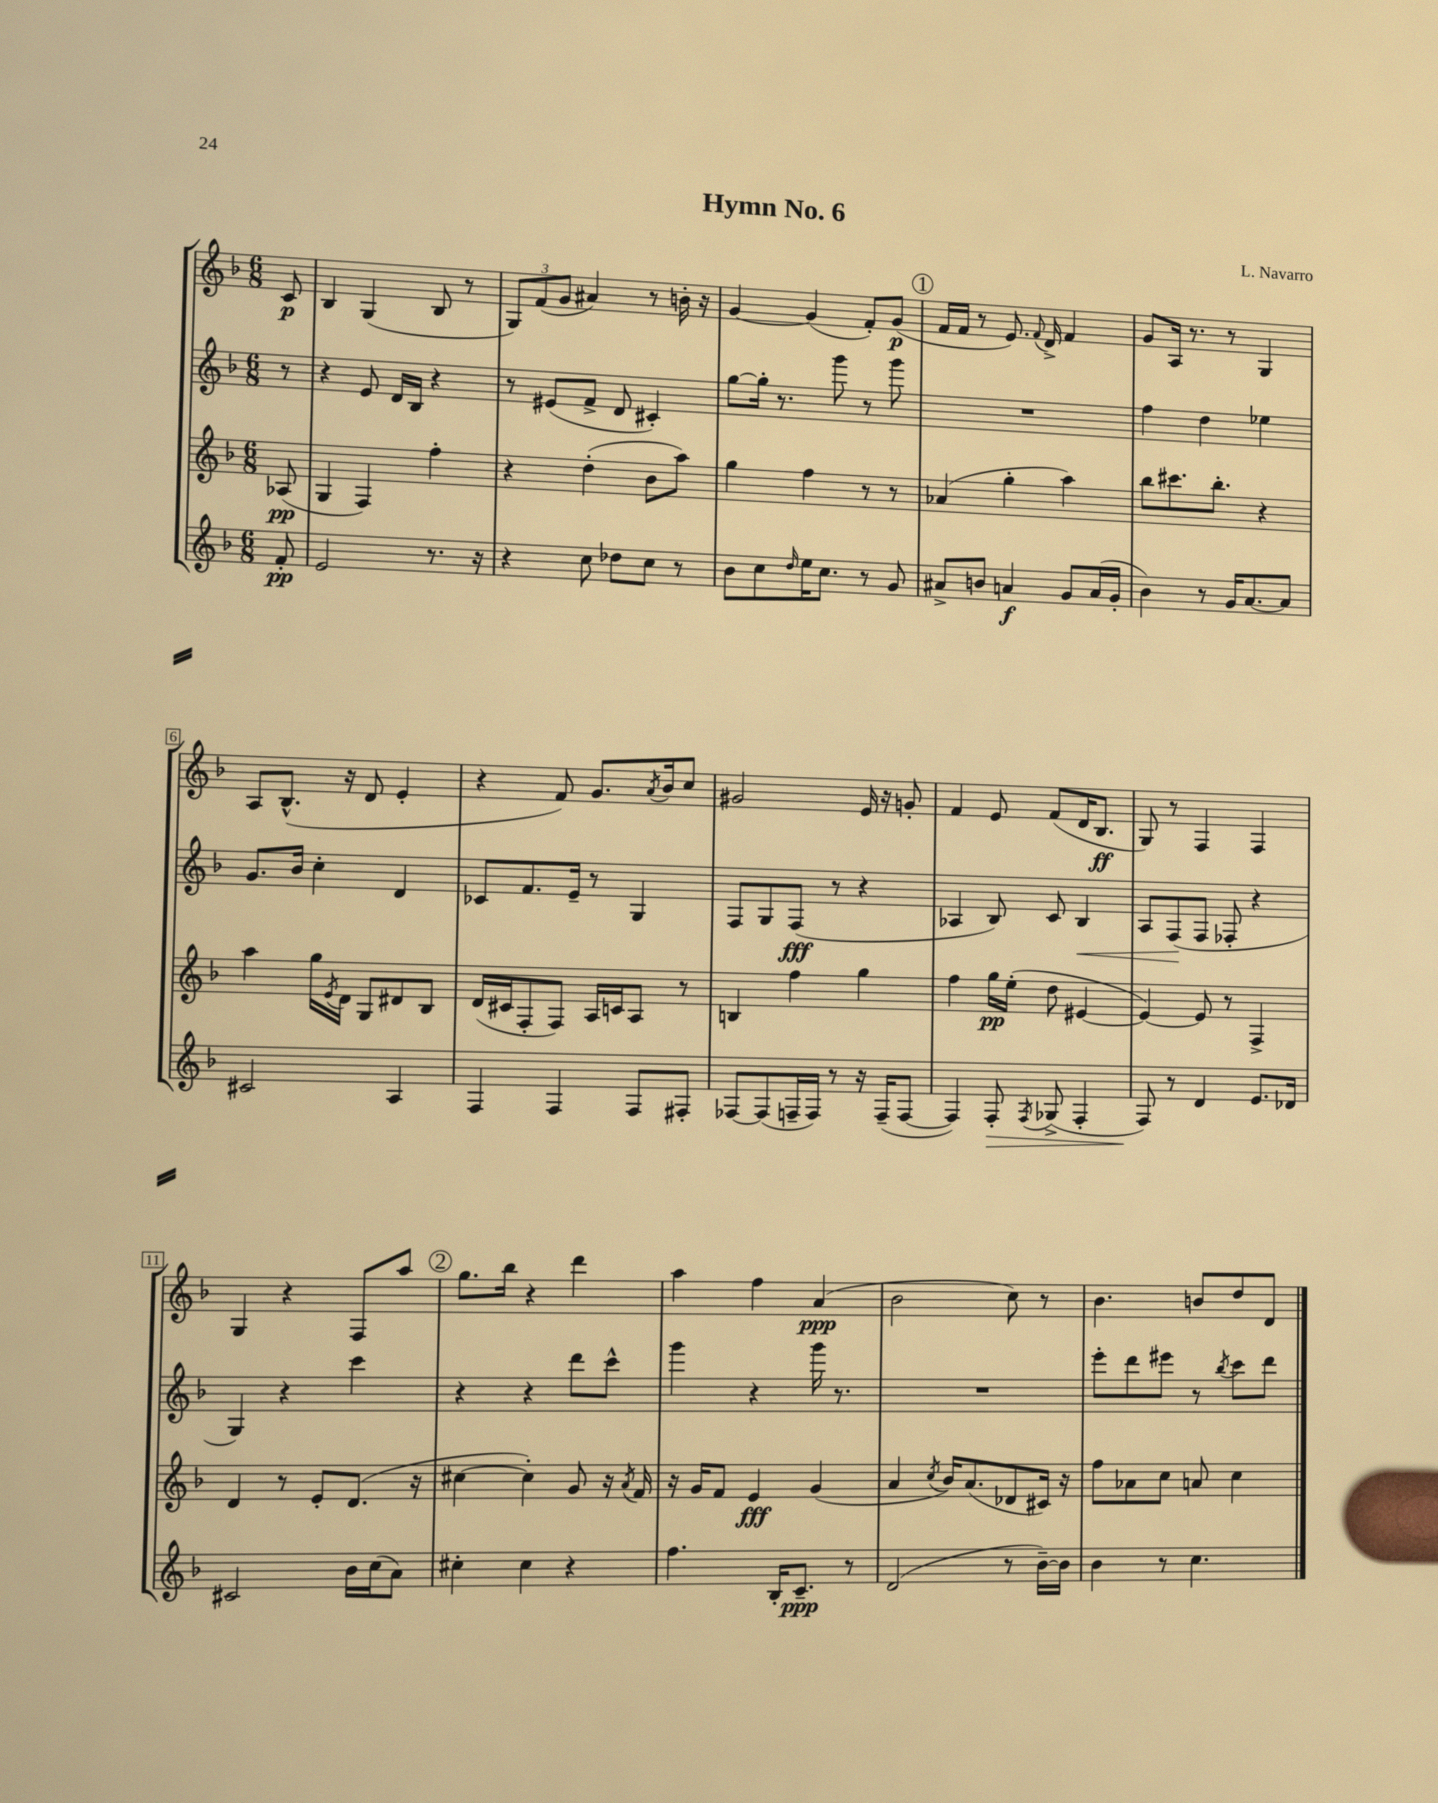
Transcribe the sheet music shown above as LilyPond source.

\header { title = "Hymn No. 6" composer = "L. Navarro" }
<<
\new StaffGroup <<
\new Staff = "s0" {
    \clef treble \key f \major \numericTimeSignature \time 6/8 \partial 8
    c'8\p |
    bes4 g4( bes8 r8 |
    \tuplet 3/2 { g8) f'8( g'8 } ais'4) r8 b'16-. r16 |
    g'4~ g'4( f'8-.) g'8\p( |
    \mark \markup { \circle "1" } f'16 f'16 r8 e'8.) \appoggiatura { f'8 } d'16-> f'4 |
    g'8 a16 r8. r8 g4 |
    a8 bes8.-^( r16 d'8 e'4-. |
    r4 f'8) g'8. \acciaccatura { a'8 } bes'16 c''8 |
    gis'2 e'16 r16 g'8-. |
    f'4 e'8 f'8( d'16 bes8.\ff |
    g8) r8 f4 f4 |
    g4 r4 f8 a''8 |
    \mark \markup { \circle "2" } g''8. bes''16 r4 d'''4 |
    a''4 f''4 a'4\ppp( |
    bes'2 c''8) r8 |
    bes'4. b'8 d''8 d'8 \bar "|." |
}
\new Staff = "s1" {
    \clef treble \key f \major \numericTimeSignature \time 6/8 \partial 8
    r8 |
    r4 e'8 d'16 bes16 r4 |
    r8 eis'8( f'8-> d'8 cis'4-.) |
    g''8~ g''16-. r8. g'''8 r8 g'''8 |
    \mark \markup { \circle "1" } R2. |
    f''4 d''4 ees''4 |
    g'8. bes'16 c''4-. d'4 |
    ces'8 f'8. e'16-- r8 g4 |
    f8 g8 f8\fff( r8 r4 |
    aes4 bes8) c'8 bes4\< |
    a8 f8\!( f8 fes8-. r4 |
    g4) r4 c'''4 |
    \mark \markup { \circle "2" } r4 r4 d'''8 c'''8-^ |
    g'''4 r4 g'''16 r8. |
    R2. |
    e'''8-. d'''8 eis'''8 r8 \acciaccatura { bes''8 } c'''8 d'''8 \bar "|." |
}
\new Staff = "s2" {
    \clef treble \key f \major \numericTimeSignature \time 6/8 \partial 8
    aes8\pp( |
    g4 f4) f''4-. |
    r4 d''4-.( bes'8 a''8) |
    g''4 f''4 r8 r8 |
    \mark \markup { \circle "1" } aes'4( g''4-. a''4) |
    bes''8 cis'''8. bes''8.-. r4 |
    a''4 g''16 \acciaccatura { e'8 } d'16 g8 dis'8 bes8 |
    d'16( cis'16 f8-. f8) a16 c'16 a8 r8 |
    b4 f''4 g''4 |
    f''4 g''16\pp e''16-.( d''8 eis'4~ |
    eis'4~) eis'8 r8 f4-> |
    d'4 r8 e'8-. d'8.( r16 |
    \mark \markup { \circle "2" } cis''4~ cis''4-.) g'8 r16 \acciaccatura { a'8 } f'16 |
    r16 g'16 f'8 e'4\fff g'4( |
    a'4 \acciaccatura { c''8 } bes'16) a'8.( des'8 cis'16) r16 |
    f''8 aes'8 c''8 a'8 c''4 \bar "|." |
}
\new Staff = "s3" {
    \clef treble \key f \major \numericTimeSignature \time 6/8 \partial 8
    f'8-.\pp |
    e'2 r8. r16 |
    r4 c''8 des''8 c''8 r8 |
    bes'8 c''8 \grace { d''16 } e''16 c''8. r8 g'8 |
    \mark \markup { \circle "1" } ais'8-> b'8 a'4\f g'8 a'16( g'16-. |
    bes'4) r8 g'16 a'8.~ a'8 |
    cis'2 a4 |
    f4 f4 f8 fis8-. |
    fes8~ fes8( f16-- f16) r8 r16 f16--( f8~ |
    f4) f8-.\> \acciaccatura { f8 } ges8->( f4-. |
    f8\!) r8 d'4 e'8. des'16 |
    cis'2 bes'16 c''16( a'8) |
    \mark \markup { \circle "2" } cis''4-. cis''4 r4 |
    f''4. bes16-. c'8.--\ppp r8 |
    d'2( r8 bes'16~--) bes'16 |
    bes'4 r8 c''4. \bar "|." |
}
>>
>>
\layout { \context { \Score \override BarNumber.stencil = #(make-stencil-boxer 0.1 0.3 ly:text-interface::print) } }
